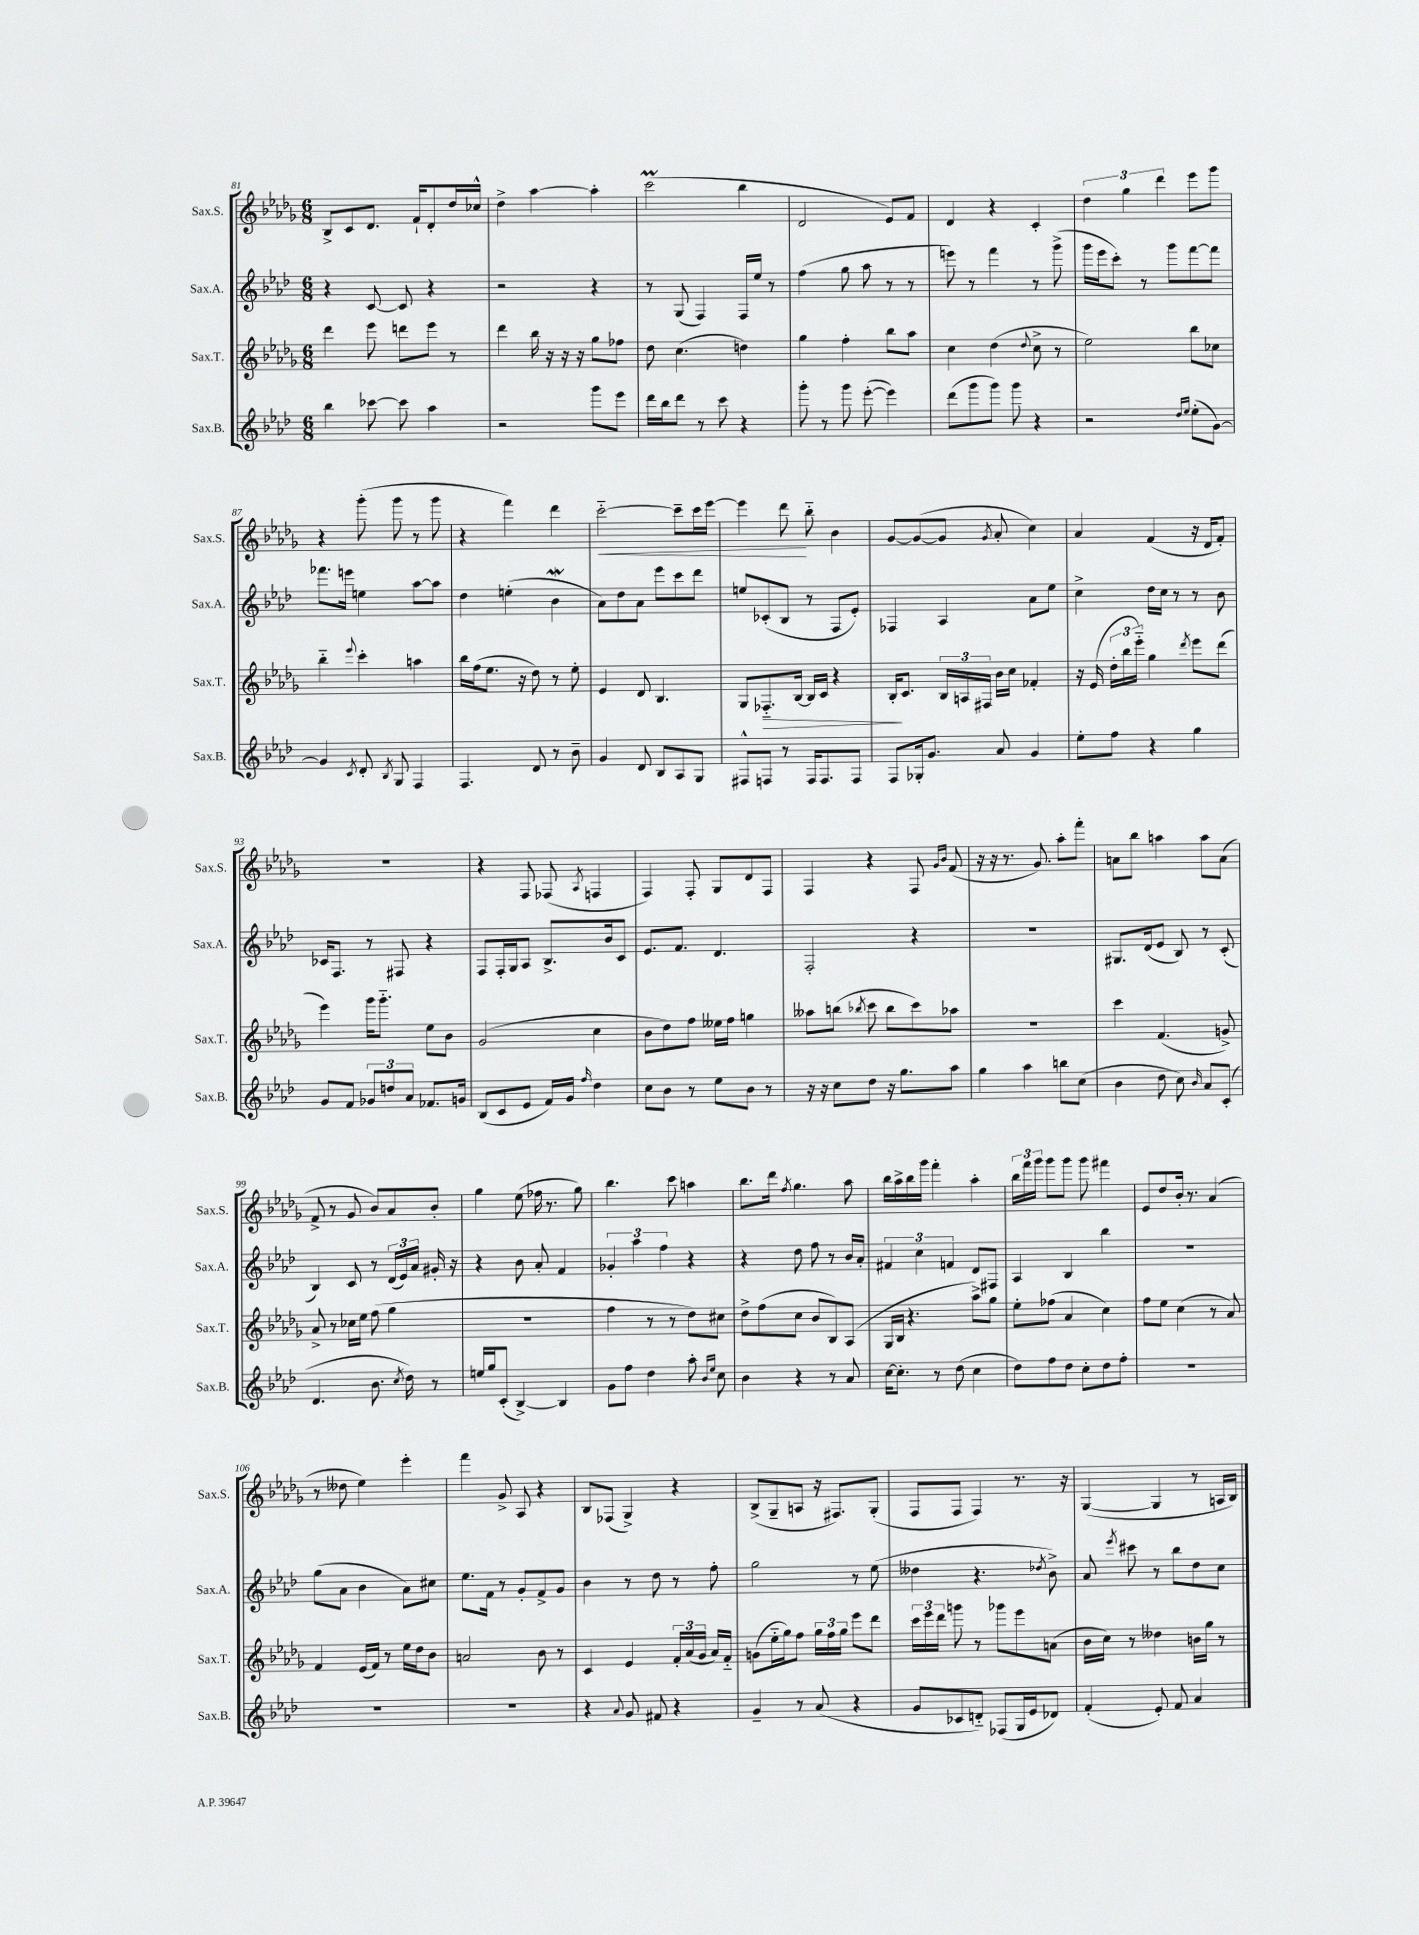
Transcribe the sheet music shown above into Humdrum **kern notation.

**kern	**kern	**kern	**kern
*staff4	*staff3	*staff2	*staff1
*clefG2	*clefG2	*clefG2	*clefG2
*k[b-e-a-d-]	*k[b-e-a-d-g-]	*k[b-e-a-d-]	*k[b-e-a-d-g-]
*M6/8	*M6/8	*M6/8	*M6/8
4bb-\	4ddd-\	4r	8B-^/L
.	.	.	8c/
[8ccc-\	8eee-\	[8c/	8.d-/J
8ccc-\]	8ddd\L	8c/]	.
.	.	.	16f`/LK
4aa-\	8eee-\J	4r	8d-'/
.	8r	.	16dd-/L
.	.	.	16cc-^^/JJ
=	=	=	=
2r	4ddd-\	2r	4dd-^\
.	16bb-\	.	[4aa-\
.	16r	.	.
.	16r	.	.
.	16r	.	.
8ggg\L	8gg-\L	4r	4aa-'\]
8eee-\J	8ff-\J	.	.
=	=	=	=
16ddd-\LL	8dd-\	8r	(2ccc\
16bb-\J	.	.	.
8ddd-\J	(4.cc\	(8G/	.
8r	.	4F/)	.
8ccc\	.	.	.
4r	4dd\)	16F/LL	4bb-\
.	.	16ee-/JJ	.
.	.	8r	.
=	=	=	=
8ggg'\	4gg-\	(4ff\	2d-/
8r	.	.	.
8ggg\	4ff'\	8gg\	.
([8eee-'\	.	8aa-\	.
4eee-\])	8bb-\L	8r	8e-/L)
.	8aa-\J	8r	8f/J
=	=	=	=
(8ddd-\L	4cc\	8eee\)	4d-/
8ggg\	.	8r	.
8ggg\J)	(4dd-\	4fff\	4r
8ggg\	.	.	.
.	8qqdd-/	.	.
4r	8cc^\	8r	4c'/
.	8r	(8ggg^\	.
=	=	=	=
2r	2ee-\)	16ggg\LL	6dd-\
.	.	16eee-\J	.
.	.	8ccc'\J)	.
.	.	.	6gg-\
.	.	8r	.
.	.	.	6ddd-\
.	.	8ggg\L	.
16qqdd-/LL	.	.	.
16qqee-/JJ	.	.	.
(8ee-'\L	8bb-\L	[8fff\	8eee-\L
[8g\J)	8cc-\J	8fff\]J	8ggg-\J
=	=	=	=
4g/]	4bb-'~\	8.fff-\L	4r
.	.	16eee\Jk	.
8qc/	8qqeee-/	.	.
8d-'/	4ccc'\	4ee\	(8ggg-'\
8qB-/	.	.	.
8G/	.	.	8ggg-\
4F/	4aa\	[8aa-\L	8r
.	.	8aa-\]J	8ggg-\
=	=	=	=
4.F/	16bb-\LL	4dd-\	4r
.	(16ff\J	.	.
.	8.ee-\J	.	.
.	.	(4ee'\	4fff\)
.	16r	.	.
8d-/	8dd-\)	.	.
8r	8r	4b-\	4ddd-\
8b-~\	8ee-'\	.	.
=	=	=	=
4g/	4e-/	8a-\L)	[2ccc'~\
.	.	8dd-\	.
8d-/	8d-/	8a-\J	.
8B-/L	4.B-/	8eee-\L	.
8A-/	.	8ccc\	8ccc~\]L
8G/J	.	8ddd-\J	16ccc\L
.	.	.	[16eee-\JJ
=	=	=	=
8F#^^/L	8G-/L	8ee/L	4eee-\]
8F/J	8.F-'~/	(8c-'/	.
8r	.	8B-/J	8ddd-\
.	[16B-/Jk	.	.
16F/LK	16B-/]LL	8r	8bb-'~\
8.F/	16c/JJ	.	.
.	4r	8F/L	4b-\
8F/J	.	8e-'/J)	.
=	=	=	=
8F/L	16B-'/LK	4F-/	[8g-/L
.	8.c/J	.	.
16G-'/k	.	.	(8g-/_
8.g/J	.	.	.
.	24B-/LL	4A-/	8g-/]J
.	24A/	.	.
.	24F#/JJ	.	.
.	.	.	8qg-/
8a-/	16b-\LL	.	8a-'/
.	16cc\JJ	.	.
4g/	4f-'/	8a-\L	4cc\)
.	.	8ee-\J	.
=	=	=	=
8ee-'\L	16r	4cc^\	4a-/
.	(16e-/	.	.
8ff\J	24dd-'\LL	.	.
.	24bb-\	.	.
.	24eee-'~\JJ)	.	.
4r	4gg-\	16dd-\LL	(4f/
.	.	16cc\JJ	.
.	.	8r	.
.	8qddd-/	.	.
4gg\	8eee-\L	8r	16r
.	.	.	16d-/LK
.	(8ddd-\J	8b-\	8f'/J)
=	=	=	=
8g/L	4eee-\)	16c-/LK	2.r
.	.	8.F/J	.
8f/J	.	.	.
12g-/L	16ggg-\LK	8r	.
.	8.ggg-'~\J	.	.
12dd/	.	.	.
.	.	8F#/	.
12a-/J	.	.	.
8.f-/L	8ee-\L	4r	.
.	8b-\J	.	.
16g/Jk	.	.	.
=	=	=	=
(8B-/L	(2g-/	8F/L	4r
8c/	.	16F'/L	.
.	.	16G/J	.
8e-/J	.	8A-/J	8F/
16f/LL)	.	8.B-^/L	(8F-/
16g/JJ	.	.	.
16qqff/	.	.	8qA-/
4dd-\	4cc\	.	4F/
.	.	16b-/k	.
.	.	8c/J	.
=	=	=	=
8cc\L	8b-\L	8.e-/L	4F/)
8b-\J	8dd-\)	.	.
.	.	8.f/J	.
8r	8ff\J	.	8F'/
8ee-\L	16ee--\LL	4.d-/	8G-/L
.	16ff\JJ	.	.
8b-\J	4gg\	.	8d-/
8r	.	.	8F/J
=	=	=	=
16r	8aa--\L	2F'/	4F/
16r	.	.	.
8cc\L	(8bb\J	.	.
.	8qbb-/	.	.
8dd-\J	8ccc\	.	4r
16r	8bb-\L	.	.
8.gg\L	.	.	.
.	8ccc\)	4r	8F/
.	.	.	16qqg-/LL
.	.	.	16qqb-/JJ
8aa-\J	8aa-\J	.	(8f/
=	=	=	=
4gg\	2.r	2.r	16r
.	.	.	16r
.	.	.	8.r
4aa-\	.	.	.
.	.	.	8.g-/)
8bb\L	.	.	8aa-'\L
(8cc\J	.	.	8fff'\J
=	=	=	=
4b-\	4ccc\	8.G#/L	8a\L
.	.	.	8bb-\J
.	.	(16d-/k	.
8dd-\	(4.f/	8e-/J	4aa\
8cc\)	.	8B-/)	.
16qqb-/	.	.	.
8a-/L	.	8r	8aa\L
(8c'/J	8g^/)	(8c'/	(8a\J
=	=	=	=
4.d-/	8a-^/	4B-/)	8f^/
.	8r	.	8r
.	16cc-\LL	8c/	8g-/
.	16ee-\JJ	.	.
8.b-\	(8ff\	8r	8b-/L)
.	4gg-\	(24d-/LL	8a-/
.	.	24e-/)	.
8qcc/	.	.	.
16dd-\)	.	.	.
.	.	24a-/JJ	.
8r	.	16g#'/	8b-'/J
.	.	16r	.
=	=	=	=
16ee/LL	2.r	4r	4gg-\
16gg/J	.	.	.
(8c'/J	.	.	.
[4B-^/)	.	8b-\	(8ee-\
.	.	8a-'/	16ff-\
.	.	.	8.r
4B-/]	.	4f/	.
.	.	.	8gg-\)
=	=	=	=
8g\L	4ff\	6g-'/	4.bb-\
8ff\J	.	.	.
.	.	6aa-\	.
4dd-\	8r	.	.
.	.	6ff\	.
.	8r	.	8ccc\
8aa-'\	8dd-\L)	4r	4aa\
16qqb-/LL	.	.	.
16qqee-/JJ	.	.	.
8cc\	8cc#\J	.	.
=	=	=	=
4b-\	8dd-^\L	4r	8.bb-\L
.	(8ff\	.	.
.	.	.	16ddd-\Jk
.	.	.	8qff/
4r	8cc\J	8dd-\	4.gg-\
.	8b-/L	8ff\	.
8r	8B-/)	8r	.
8a-/	(8A-/J	16b-/LL	8aa-\
.	.	16a-'/JJ	.
=	=	=	=
[16cc\LK	16G-/LL	6f#/	16bb-\LL
8.cc'\]J	16B-/JJ	.	16aa-^\
.	4.r	.	16bb-\
.	.	6cc\	.
.	.	.	16ggg-\JJ
8r	.	.	4fff'\
.	.	6f/	.
(8dd-\	.	.	.
4cc\	8aa-^\L)	8d-/L	4aa-'\
.	8gg-\J	8F#/J	.
=	=	=	=
8dd-\L)	8ee-'\L	4A-/	24bb-\LL
.	.	.	24fff\
.	.	.	24ggg-\JJ
8ff\	(8ff-\J	.	8ggg-\L
8dd-\J	4a-/	4B-/	8ggg-\J
8cc'\L	.	.	8ggg-\
8dd-\	4cc\)	4bb-\	4fff#\
8ff'\J	.	.	.
=	=	=	=
2.r	8ff\L	2.r	8e-/L
.	8ee-\J	.	8dd-/
.	(4cc\	.	16b-'/Jk
.	.	.	8.r
.	8r	.	(4a-/
.	8a-/)	.	.
=	=	=	=
2.r	4f/	(8gg\L	8r
.	.	8a-\J	8dd--\
.	(16e-/LL	4b-\	4ee-\)
.	16f/JJ)	.	.
.	8r	.	.
.	16ee-\LL	8a-\L)	4eee-'\
.	16dd-\J	.	.
.	8b-\J	8cc#\J	.
=	=	=	=
2.r	2a/	8.ee-\L	4fff\
.	.	16f\Jk	.
.	.	8r	8g-^/
.	.	8g'/L	8A-/
.	8b-\	8f^/	4r
.	8r	8g/J	.
=	=	=	=
4r	4c/	4b-\	8B-/L
.	.	.	(8F-/J
8qqa-/	.	.	.
8g/	4e-/	8r	4G-^/)
8f#/	.	8dd-\	.
4r	24f'/LL	8r	4r
.	(24a-/	.	.
.	24g-/JJ	.	.
.	16a-/LL)	8ff'\	.
.	16f'~/JJ	.	.
=	=	=	=
4g~/	(8g\L	2gg\	(8B-^/L
.	16ee-'~\L	.	8G-~/
.	16gg-\J)	.	.
8r	8ff\J	.	8A/J
(8a-/	24gg-\LL	.	16r
.	24ff\	.	.
.	.	.	8.F#/L)
.	24gg-\JJ	.	.
4r	8eee-\L	8r	.
.	8ddd-\J	(8ee-\	(8G-'/J
=	=	=	=
8g/L	24ccc\LL	4dd--\	8F/L
.	24eee-\	.	.
.	24ddd-\JJ	.	.
8c-/	8ggg\	.	8F/J
8d'~/J)	8r	4.r	4F/)
(8F-/L	8ggg-\L	.	.
16G/L	8eee-\	.	8.r
16e-/J	.	.	.
.	.	8qdd-/	.
8d-/J)	(8a\J	8b-^\)	.
.	.	.	16r
=	=	=	=
(4f'/	16b-\LL	8a-/	([4G-/
.	16cc\JJ)	.	.
.	.	8qeee-/	.
.	8r	8ccc#\	.
8e-'/)	4dd--\	8r	4G-/]
8f/	.	8bb-\L	.
4a-/	16b\LL	8dd-\	8r
.	16gg-\JJ	.	.
.	8r	8cc\J	16A/LL
.	.	.	16B-/JJ)
==	==	==	==
*-	*-	*-	*-
